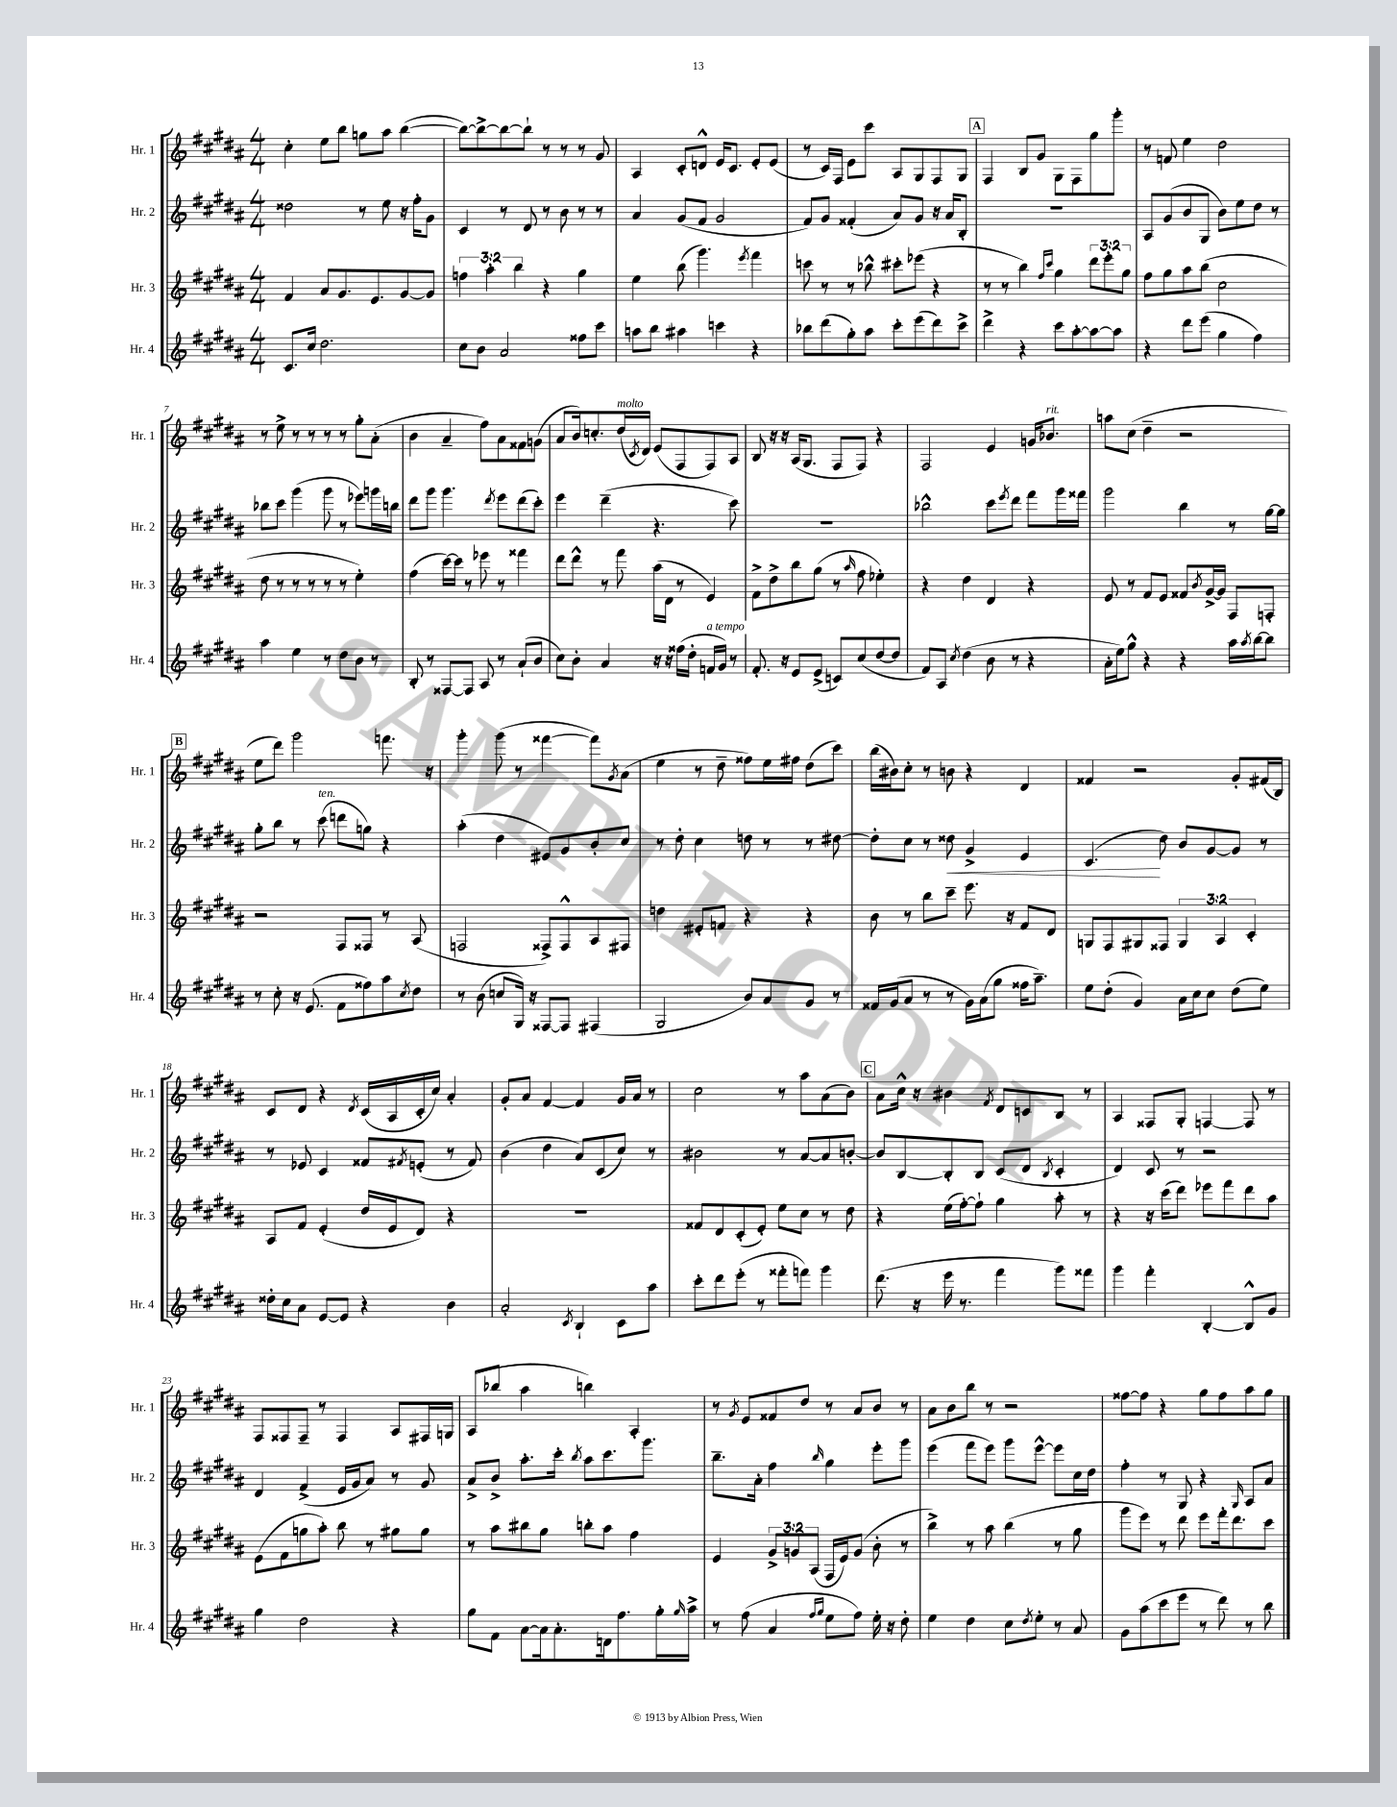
<<
\new StaffGroup <<
\new Staff = "s0" \with { instrumentName = "Hr. 1" shortInstrumentName = "Hr. 1" } {
    \clef treble \key b \major \numericTimeSignature \time 4/4
    cis''4-. e''8 b''8 g''8 ais''8 b''4~( |
    b''8~) b''8~-> b''8~ b''8-! r8 r8 r8 gis'8 |
    ais4 cis'8-. d'8-^ e'16 cis'8. e'8-. e'8( |
    r8 cis'16) fis16 e'8 cis'''8 ais8 gis8 fis8 gis8 |
    \mark \markup { \box "A" } fis4 b8 gis'8 gis8 fis8 gis''8 gis'''8-. |
    r8 f'8 e''4 dis''2 |
    r8 e''8-> r8 r8 r8 r8 gis''8-. ais'8-.( |
    b'4 ais'4-- fis''8) ais'8 fisis'8 g'8( |
    ais'8 b'16) c''8.-. dis''16^\markup { \italic "molto" }( \acciaccatura { cis'8 } dis'16) e'8( fis8 fis8) ais8 |
    b8 r16 r16 ais16( gis8. fis8 fis8) r4 |
    fis2 e'4 g'16 bes'8.^\markup { \italic "rit." } |
    a''8 cis''8( dis''4-- r2 |
    \mark \markup { \box "B" } e''8 dis'''8) gis'''2 f'''8. r16 |
    gis'''4-. gis'''8( r8 fisis'''4~ fisis'''8) \acciaccatura { gis'8 } ais'8( |
    e''4 r8 dis''8-- fisis''8) e''16 fis''16 dis''8( cis'''8) |
    b''16( bis'16) cis''8-. r8 b'8 r4 dis'4 |
    fisis'4 r2 gis'8-. fis'16( b16) |
    cis'8 dis'8 r4 \acciaccatura { dis'8 } cis'16( ais16 cis'16-. cis''16) ais'4-. |
    gis'8-. ais'8 fis'4~ fis'4 gis'16 ais'16 r8 |
    cis''2 r8 ais''8 ais'8( b'8) |
    \mark \markup { \box "C" } ais'8 cis''16-^ r16 bis'4 \acciaccatura { fis'8 } dis'8 c'8 b8 r8 |
    ais4 fisis8 gis8-. f4~ f8 r8 |
    fis8 fisis8 fisis8-- r8 fisis4 ais8 fis16 g16 |
    ais8( bes''8 ais''4 b''4) ais4-. |
    r8 \acciaccatura { gis'8 } e'8 fisis'8 dis''8 r8 ais'8 b'8 r8 |
    ais'8 b'8 b''8 r8 r2 |
    fisis''8~ fisis''8 r4 gis''8 fisis''8 ais''8 gis''8 \bar "|." |
}
\new Staff = "s1" \with { instrumentName = "Hr. 2" shortInstrumentName = "Hr. 2" } {
    \clef treble \key b \major \numericTimeSignature \time 4/4
    disis''2 r8 e''8 r16 fis''16-. gis'8 |
    cis'4 r8 dis'8 r8 b'8 r8 r8 |
    ais'4 gis'8( fis'8 gis'2 |
    fis'8) gis'8 fisis'4-.( ais'8) gis'8 r16 ais'16 b8-. |
    \mark \markup { \box "A" } R1 |
    ais8 gis'8( b'8 gis8 b'8) e''8 dis''8 r8 |
    bes''8 cis'''8 gis'''4( gis'''8 r8 ees'''8) g'''16 b''16 |
    dis'''8 gis'''8 gis'''4. \acciaccatura { dis'''8 } e'''8 dis'''8( cis'''8-.) |
    e'''4 dis'''4--( r4. cis'''8) |
    R1 |
    bes''2-^ cis'''8 \acciaccatura { e'''8 } dis'''8 fis'''8 gis'''16 fisis'''16 |
    gis'''2 b''4 r8 gis''16~ gis''16 |
    \mark \markup { \box "B" } gis''8-. b''8 r8 cis'''8^\markup { \italic "ten." }( d'''8 g''8) r4 |
    ais''4-.( dis''4 eis'8) gis'8 b'8-. cis''8 |
    r8 dis''8-. cis''4 d''8 r8 r8 dis''8~ |
    dis''8-. cis''8 r8 disis''8\< gis'4-> e'4 |
    cis'4.\!( dis''8) b'8 gis'8~ gis'8 r8 |
    r8 ees'8 cis'4 fisis'8 \acciaccatura { fis'8 } e'8-.( r8 fis'8) |
    b'4( dis''4 ais'8) cis'8( cis''8) r8 |
    bis'2 r8 ais'8~ ais'8 b'8~-. |
    \mark \markup { \box "C" } b'8 b8~ b8-. b8 cis'8( dis'8 \acciaccatura { b8 } cis'4-. |
    dis'4) cis'8 r8 r2 |
    dis'4 fis'4->( e'16 gis'16 ais'8) r8 gis'8 |
    ais'8-> b'8-> ais''8.-. cis'''16-. \acciaccatura { b''8 } ais''8 cis'''8. gis'''8. |
    b''8.-- ais'16-. fis''4 \grace { b''16 } gis''4 e'''8-. gis'''8 |
    e'''4( fis'''8 e'''8) gis'''8 e'''8~-^ e'''8 cis''16 dis''16 |
    fis''4-. r8 gis8 r4 \grace { gis16 } ais8 ais'8 \bar "|." |
}
\new Staff = "s2" \with { instrumentName = "Hr. 3" shortInstrumentName = "Hr. 3" } {
    \clef treble \key b \major \numericTimeSignature \time 4/4 \override Staff.TupletNumber.text = #tuplet-number::calc-fraction-text
    fis'4 ais'8 gis'8. e'8. gis'8~ gis'8 |
    \tuplet 3/2 { f''4 ais''4-. b''4 } r4 gis''4 |
    e''4 b''8( gis'''4.) \acciaccatura { e'''8 } fis'''4 |
    c'''8 r8 r8 bes''8-^ cis'''8-. ees'''8( r4 |
    \mark \markup { \box "A" } r8 r8 b''4) \grace { fis''16 cis'''16 } gis''4 \tuplet 3/2 { dis'''8 e'''8-. gis''8 } |
    fis''8 gis''8 ais''8 b''8( cis''2 |
    dis''8 r8 r8 r8 r8 r8 e''4-.) |
    fis''4( cis'''16~) cis'''16 r8 ees'''8 r8 fisis'''4 |
    dis'''8 dis'''8-^ r8 fis'''8 ais''16( dis'16 r8 e'4) |
    fis'8-> dis''8-> b''8 gis''8( r8 \grace { ais''16 } fis''8 ees''4-.) |
    r4 dis''4 dis'4 r4 |
    e'8 r8 fis'8 e'8 fisis'8 \acciaccatura { b'8 } gis'16~-> gis'16 fis8 f8-. |
    \mark \markup { \box "B" } r2 fis8 fisis8 r8 ais8( |
    f2 fisis8->) fisis8-^ ais8 fis8 |
    d''4 eis'8-. f'8 r4 r4 |
    b'8 r8 b''8 cis'''8-- e'''8. r16 fis'8 dis'8 |
    g8 fis8 gis8 fisis8 \tuplet 3/2 { gis4 ais4 cis'4-. } |
    ais8 fis'8 e'4-.( dis''16 e'16 dis'8) r4 |
    R1 |
    fisis'8 dis'8 cis'8-.( e'8-.) e''8 cis''8 r8 dis''8 |
    \mark \markup { \box "C" } r4 e''16( fis''16~-.) fis''8-! gis''4 ais''8-. r8 |
    r4 r16 cis'''16( dis'''8) ees'''8 fis'''8 dis'''8 ais''8 |
    e'8( fis'8 g''8 ais''8-.) b''8 r8 gis''8 gis''8 |
    r8 ais''8 bis''8 gis''8 b''8-. ais''8 fis''4 |
    e'4 \tuplet 3/2 { gis'8-> g'8 ais8( } fis16 e'16) g'8( b'8-. r8 |
    b''4->) r8 ais''8 b''4( r8 gis''8 |
    gis'''8 e'''8) r8 dis'''8 e'''8 fis'''16-. dis'''8. cis'''8 \bar "|." |
}
\new Staff = "s3" \with { instrumentName = "Hr. 4" shortInstrumentName = "Hr. 4" } {
    \clef treble \key b \major \numericTimeSignature \time 4/4
    cis'8. cis''16 dis''2. |
    cis''8 b'8 ais'2 fisis''8 cis'''8 |
    a''8 b''8 ais''4 c'''4 r4 |
    bes''8 dis'''8( gis''8-.) ais''8 cis'''8-. e'''8( dis'''8) cis'''8-> |
    \mark \markup { \box "A" } dis'''4-> r4 cis'''8 ais''8~-. ais''8~ ais''8 |
    r4 dis'''8 e'''8( gis''4 fis''4) |
    ais''4 e''4 r8 dis''8 b'8 r8 |
    b8-. r8 fisis8~ fisis8 ais8 r8 ais'8-!( b'8 |
    cis''8) b'8-. ais'4 r16 r16 fisis''16( dis''16-. f'16^\markup { \italic "a tempo" } gis'16) r8 |
    fis'8.-. r16 e'8 e'8->( c'8) cis''8( dis''8~ dis''8 |
    fis'8) ais8 \acciaccatura { cis''8 } dis''4( b'8 r8 r4 |
    ais'16-. e''16) gis''8-^ r4 r4 ais''16 \acciaccatura { ais''8 } b''16~ b''8 |
    \mark \markup { \box "B" } r8 cis''8-. r16 e'8.( fis'8 fisis''8) ais''8 \acciaccatura { cis''8 } dis''8 |
    r8 b'8( c''8 gis16) r16 fisis8~ fisis8 fis4( |
    gis2 b'8) ais'8 gis'8 r8 |
    fisis'16 gis'16( ais'8 r8 r8 gis'16) ais'16( gis''8 fisis''16 ais''8.--) |
    e''8 dis''8-.( gis'4) ais'16 cis''16 cis''8 dis''8( e''8) |
    disis''16-. cis''16 ais'8 e'8~ e'8 r4 b'4 |
    ais'2-. \acciaccatura { cis'8 } b4-! cis'8 ais''8 |
    cis'''8-. dis'''8 e'''8-.( r8 fisis'''8-. f'''8) gis'''4 |
    \mark \markup { \box "C" } dis'''8.( r16 e'''16 r8. fis'''4 gis'''8) fisis'''8 |
    gis'''4 fis'''4-. b4~-. b8-^ gis'8 |
    gis''4 dis''2 r4 |
    gis''8 fis'8 ais'8~ ais'16 ais'8.-. d'16 fis''8. gis''16-. \grace { gis''16 } ais''16-> |
    r8 fis''8( ais'4 \grace { fis''16 gis''16 } e''8 fis''8) e''16-. r16 dis''8-. |
    e''4 dis''4 cis''8 \acciaccatura { dis''8 } e''8-. r8 ais'8 |
    gis'8 ais''8( cis'''8 e'''8 r8 dis'''8) r8 b''8 \bar "|." |
}
>>
>>
